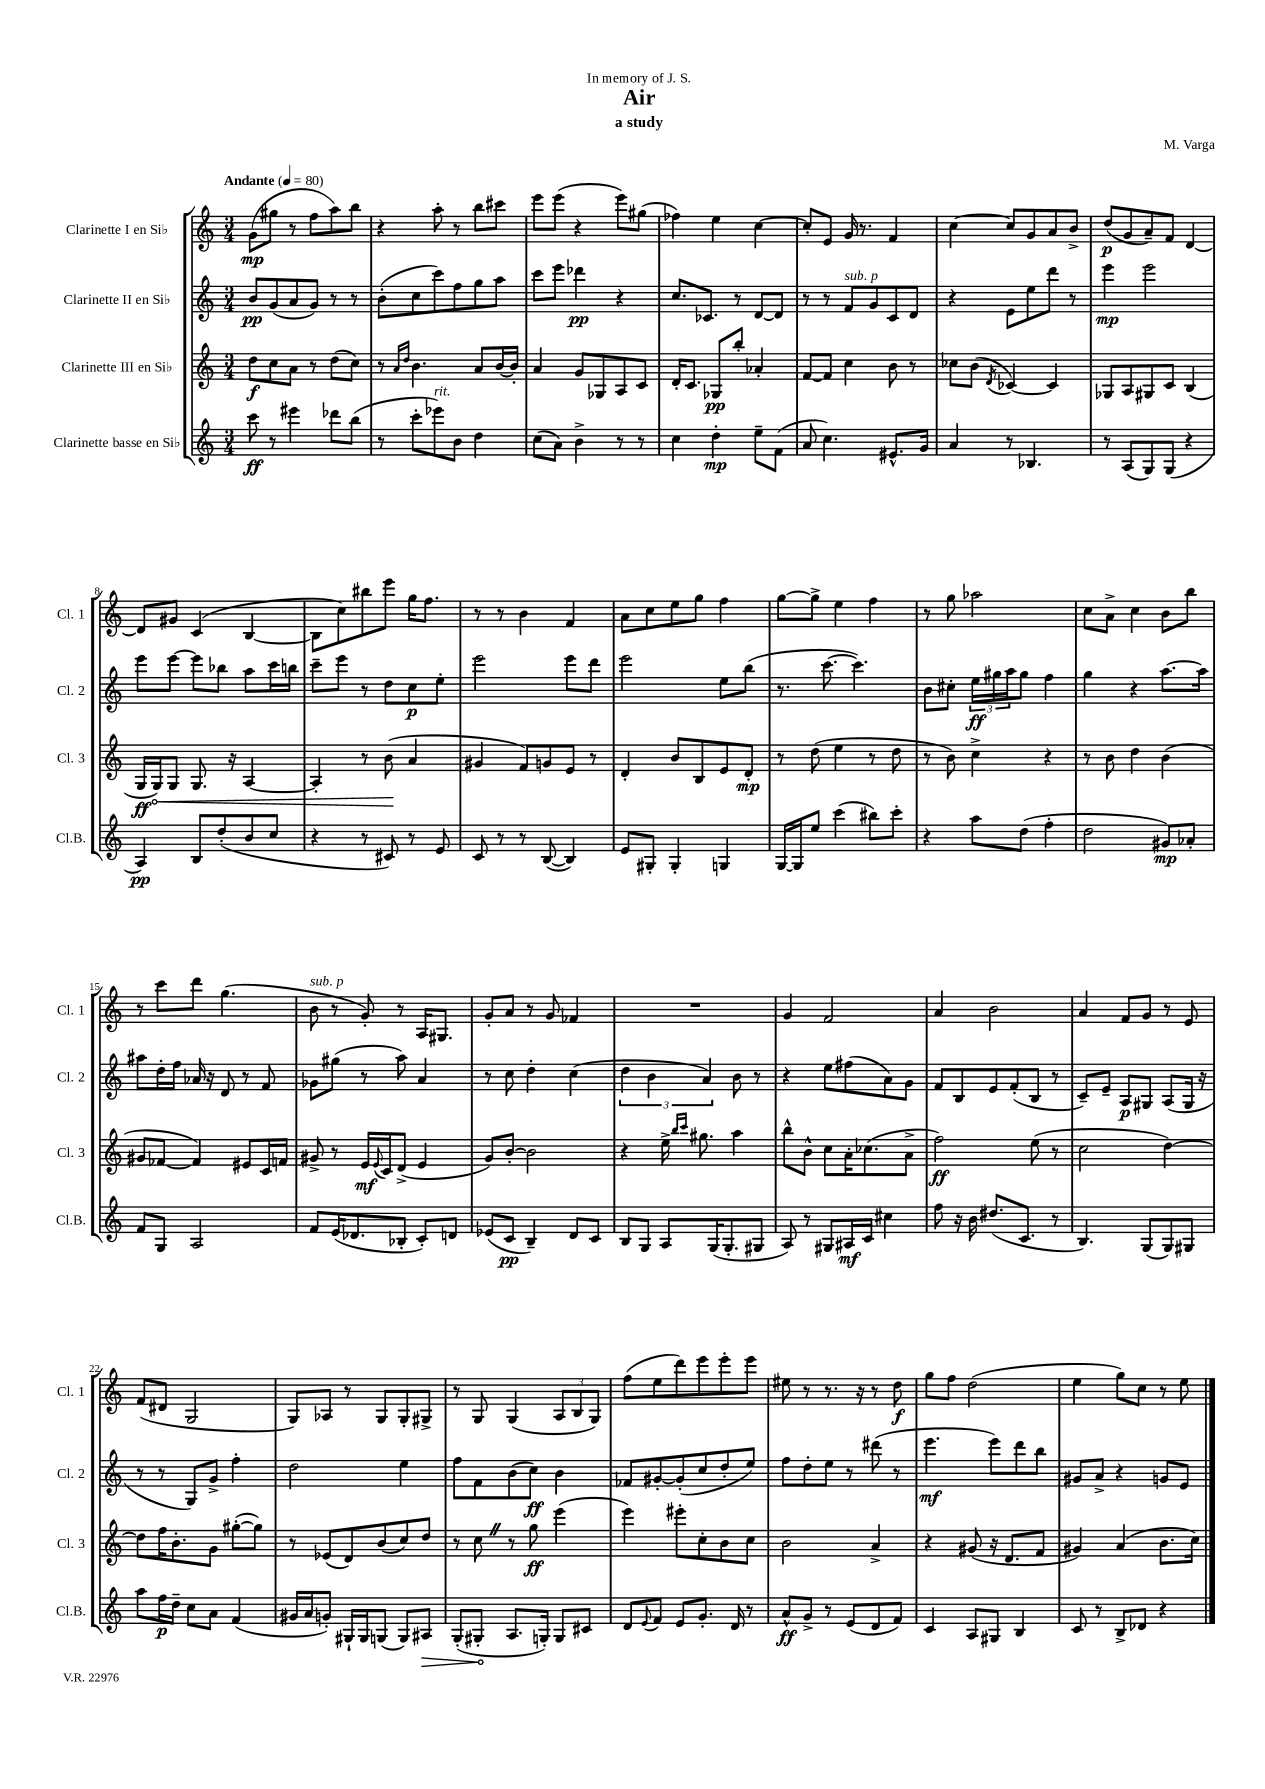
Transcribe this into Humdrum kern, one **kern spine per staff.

**kern	**dynam	**kern	**dynam	**kern	**dynam	**kern	**dynam
*part4	*part4	*part3	*part3	*part2	*part2	*part1	*part1
*staff4	*staff4	*staff3	*staff3	*staff2	*staff2	*staff1	*staff1
*I"Clarinette basse en Si♭	*	*I"Clarinette III en Si♭	*	*I"Clarinette II en Si♭	*	*I"Clarinette I en Si♭	*
*I'Cl.B.	*	*I'Cl. 3	*	*I'Cl. 2	*	*I'Cl. 1	*
*clefG2	*	*clefG2	*	*clefG2	*	*clefG2	*
*k[]	*	*k[]	*	*k[]	*	*k[]	*
*M3/4	*	*M3/4	*	*M3/4	*	*M3/4	*
*MM80	*	*MM80	*	*MM80	*	*MM80	*
=1	=1	=1	=1	=1	=1	=1	=1
!	!	!	!	!	!	!LO:TX:a:B:t=Andante	!
8ccc\	ff	8dd\L	f	8b/L	pp	(8g\L	mp
8r	.	8cc\	.	(8g/	.	8gg#X\J	.
4eee#X\	.	8a\J	.	8a/	.	8r	.
.	.	8r	.	8g/J)	.	8ff\L	.
8ddd-X\L	.	(8dd\L	.	8r	.	8aa\)	.
(8bb\J	.	8cc\J)	.	8r	.	8bb\J	.
=2	=2	=2	=2	=2	=2	=2	=2
8r	.	8r	.	(8b'\L	.	4r	.
.	.	16qqa/LL	.	.	.	.	.
.	.	16qqdd/JJ	.	.	.	.	.
8ccc'\L	.	4.b\	.	8cc\	.	.	.
!LO:TX:a:i:t=rit.	!	!	!	!	!	!	!
8eee-X\)	.	.	.	8ccc\)	.	8aa'\	.
8b\J	.	.	.	8ff\	.	8r	.
4dd\	.	8a/L	.	8gg\	.	8bb\L	.
.	.	[16b/L	.	8aa\J	.	8ccc#X\J	.
.	.	16b'/JJ]	.	.	.	.	.
=3	=3	=3	=3	=3	=3	=3	=3
(8cc\L	.	4a/	.	8ccc\L	.	8eee\L	.
8a\J)	.	.	.	8eee\J	.	(8eee\J	.
4b^\	.	8g/L	.	4ddd-X\	pp	4r	.
.	.	8G-X/	.	.	.	.	.
8r	.	8A/	.	4r	.	8eee\L)	.
8r	.	8c/J	.	.	.	(8gg#X\J	.
=4	=4	=4	=4	=4	=4	=4	=4
4cc\	.	16d'/KL	.	8.cc/L	.	4ff-X\)	.
.	.	8.c/J	.	.	.	.	.
.	.	.	.	8.c-X/J	.	.	.
4dd'\	mp	8G-X/L	pp	.	.	4ee\	.
.	.	8bb'/J	.	8r	.	.	.
8ee~\L	.	4a-X'/	.	[8d/L	.	[4cc\	.
(8f\J	.	.	.	8d/J]	.	.	.
=5	=5	=5	=5	=5	=5	=5	=5
8a/	.	[8f/L	.	8r	.	8cc'/L]	.
4.cc\)	.	8f/J]	.	8r	.	8e/J	.
!	!	!	!	!LO:TX:a:i:t=sub. p	!	!	!
.	.	4cc\	.	8f/L	.	16g/	.
.	.	.	.	.	.	8.r	.
.	.	.	.	8g/	.	.	.
8.e#X^^/L	.	8b\	.	8c/	.	4f/	.
.	.	8r	.	8d/J	.	.	.
16g/Jk	.	.	.	.	.	.	.
=6	=6	=6	=6	=6	=6	=6	=6
4a/	.	8cc-X\L	.	4r	.	[4cc\	.
.	.	(8b\J	.	.	.	.	.
.	.	8qd/	.	.	.	.	.
8r	.	[4c-X/)	.	8e\L	.	8cc/L]	.
4.B-X/	.	.	.	8ee\	.	8g/	.
.	.	4c-/]	.	8ddd\J	.	8a/	.
.	.	.	.	8r	.	8b^/J	.
=7	=7	=7	=7	=7	=7	=7	=7
8r	.	8G-X/L	.	4eee\	mp	(8dd/L	p
(8A/L	.	8A/	.	.	.	8g/	.
8G/)	.	8G#X/	.	2eee\	.	8a~/)	.
(8G/J	.	8c/J	.	.	.	8f/J	.
4r	.	(4B/	.	.	.	[4d/	.
!!LO:LB:g=z
=8	=8	=8	=8	=8	=8	=8	=8
4A/)	pp	16G/LL	ff	8eee\L	.	8d/L]	.
!	!	!	!LO:HP:b	!	!	!	!
.	.	16G/J)	<	.	.	.	.
.	.	8G/J	.	[8eee\J	.	8g#X/J	.
8B/L	.	8.G/	.	8eee\L]	.	(4c/	.
(8dd'/	.	.	.	8bb-X\J	.	.	.
.	.	16r	.	.	.	.	.
8b/	.	[4A/	.	8aa\L	.	[4B/	.
8cc/J	.	.	.	16ccc\L	.	.	.
.	.	.	.	16bbn\JJ	.	.	.
=9	=9	=9	=9	=9	=9	=9	=9
4r	.	4A'/]	.	8ccc~\L	.	8B\L]	.
.	.	.	.	8eee\J	.	8cc\)	.
8r	.	8r	.	8r	.	8bb#X\	.
8c#X/)	.	(8b\	.	8dd\L	.	8eee\J	.
8r	.	4a/	[	8cc\	p	16gg\KL	.
.	.	.	.	.	.	8.ff\J	.
8e/	.	.	.	8ee'\J	.	.	.
=10	=10	=10	=10	=10	=10	=10	=10
8c/	.	4g#X/	.	2eee\	.	8r	.
8r	.	.	.	.	.	8r	.
8r	.	8f/L)	.	.	.	4b\	.
([8B/	.	8gn/	.	.	.	.	.
4B/])	.	8e/J	.	8eee\L	.	4f/	.
.	.	8r	.	8ddd\J	.	.	.
=11	=11	=11	=11	=11	=11	=11	=11
8e/L	.	4d'/	.	2eee\	.	8a\L	.
8G#X'/J	.	.	.	.	.	8cc\	.
4G#'/	.	8b/L	.	.	.	8ee\	.
.	.	8B/	.	.	.	8gg\J	.
4Gn/	.	8e/	.	8ee\L	.	4ff\	.
.	.	8d'/J	mp	(8bb\J	.	.	.
=12	=12	=12	=12	=12	=12	=12	=12
[16G/LL	.	8r	.	8.r	.	[8gg\L	.
16G/J]	.	.	.	.	.	.	.
8ee/J	.	(8dd\	.	.	.	8gg^\J]	.
.	.	.	.	[8.ccc\	.	.	.
(4ccc\	.	4ee\	.	.	.	4ee\	.
.	.	.	.	4.ccc\])	.	.	.
8bb#X\L)	.	8r	.	.	.	4ff\	.
8ccc'\J	.	8dd\	.	.	.	.	.
=13	=13	=13	=13	=13	=13	=13	=13
4r	.	8r	.	8b\L	.	8r	.
.	.	8b\)	.	8cc#X'\J	.	8gg\	.
8aa\L	.	4cc^\	.	24ee\LL	ff	2aa-X\	.
.	.	.	.	24gg#X\	.	.	.
.	.	.	.	24aa\J	.	.	.
(8dd\J	.	.	.	8gg#\J	.	.	.
4ff'\	.	4r	.	4ff\	.	.	.
=14	=14	=14	=14	=14	=14	=14	=14
2dd\	.	8r	.	4gg\	.	8cc\L	.
.	.	8b\	.	.	.	8a^\J	.
.	.	4dd\	.	4r	.	4cc\	.
8g#X/L)	mp	(4b\	.	[8.aa\L	.	8b\L	.
8a-X'/J	.	.	.	.	.	8bb\J	.
.	.	.	.	16aa\Jk]	.	.	.
!!LO:LB:g=z
=15	=15	=15	=15	=15	=15	=15	=15
8f/L	.	8g#X/L	.	8aa#X\L	.	8r	.
8G/J	.	[8f-X/J	.	16dd'\L	.	8ccc\L	.
.	.	.	.	16ff\JJ	.	.	.
2A/	.	4f-/])	.	16a-X/	.	8ddd\J	.
.	.	.	.	16r	.	.	.
.	.	.	.	8d/	.	(4.gg\	.
.	.	8e#X/L	.	8r	.	.	.
.	.	16c/L	.	8f/	.	.	.
.	.	16fn/JJ	.	.	.	.	.
=16	=16	=16	=16	=16	=16	=16	=16
!	!	!	!	!	!	!LO:TX:a:i:t=sub. p	!
8f/L	.	8g#X^/	.	8g-X\L	.	8b\	.
(16e/K	.	8r	.	(8gg#X\J	.	8r	.
8.d-X/	.	.	.	.	.	.	.
.	.	16e/LL	mf	8r	.	8g'/)	.
.	.	8qqe/	.	.	.	.	.
.	.	16c/J	.	.	.	.	.
8B-X'/J	.	(8d^/J	.	8aa\)	.	8r	.
8c'/L)	.	4e/	.	4a/	.	16A/KL	.
.	.	.	.	.	.	8.G#X/J	.
8dn/J	.	.	.	.	.	.	.
=17	=17	=17	=17	=17	=17	=17	=17
(8e-X/L	.	8g/L)	.	8r	.	8g'/L	.
8c/J	pp	[8b'/J	.	8cc\	.	8a/J	.
4B~/)	.	2b\]	.	4dd'\	.	8r	.
.	.	.	.	.	.	8g/	.
8d/L	.	.	.	(4cc\	.	4f-X/	.
8c/J	.	.	.	.	.	.	.
=18	=18	=18	=18	=18	=18	=18	=18
8B/L	.	4r	.	6dd\	.	2.r	.
8G/J	.	.	.	.	.	.	.
.	.	.	.	6b\	.	.	.
8A/L	.	16ee^\	.	.	.	.	.
.	.	16qqbb/LL	.	.	.	.	.
.	.	16qqccc/JJ	.	.	.	.	.
.	.	8.gg#X\	.	.	.	.	.
.	.	.	.	6a/)	.	.	.
(16G/K	.	.	.	.	.	.	.
8.G'/	.	.	.	.	.	.	.
.	.	4aa\	.	8b\	.	.	.
8G#X/J	.	.	.	8r	.	.	.
=19	=19	=19	=19	=19	=19	=19	=19
8A/)	.	8bb^^\L	.	4r	.	4g/	.
8r	.	8b^^\J	.	.	.	.	.
8G#X/L	.	8cc\L	.	8ee\L	.	2f/	.
16A#X/L	mf	16a'\K	.	(8ff#X\	.	.	.
16c/JJ	.	(8.cc-X\	.	.	.	.	.
4cc#X\	.	.	.	8a\)	.	.	.
.	.	8a^\J	.	8g\J	.	.	.
=20	=20	=20	=20	=20	=20	=20	=20
8ff\	.	2ff\)	ff	8f/L	.	4a/	.
16r	.	.	.	8B/	.	.	.
16b\	.	.	.	.	.	.	.
(8.dd#X/L	.	.	.	8e/	.	2b\	.
.	.	.	.	(8f'/	.	.	.
8.c/J	.	.	.	.	.	.	.
.	.	(8ee\	.	8B/J	.	.	.
8r	.	8r	.	8r	.	.	.
=21	=21	=21	=21	=21	=21	=21	=21
4.B/)	.	2cc\	.	8c~/L)	.	4a/	.
.	.	.	.	8e~/J	.	.	.
.	.	.	.	8A/L	p	8f/L	.
(8G/L	.	.	.	8G#X/J	.	8g/J	.
8G/)	.	[4dd\)	.	(8A/L	.	8r	.
8G#X/J	.	.	.	16G#/Jk	.	8e/	.
.	.	.	.	16r	.	.	.
!!LO:LB:g=z
=22	=22	=22	=22	=22	=22	=22	=22
8aa\L	.	8dd\L]	.	8r	.	(8f/L	.
16ff\L	p	16ff\K	.	8r	.	8d#X/J	.
16dd~\JJ	.	8.b'\	.	.	.	.	.
8cc\L	.	.	.	8G/L)	.	2G/	.
8a\J	.	8g\J	.	8g^/J	.	.	.
(4f/	.	([8gg#X'\L	.	4ff'\	.	.	.
.	.	8gg#\J])	.	.	.	.	.
=23	=23	=23	=23	=23	=23	=23	=23
16g#X/LL	.	8r	.	2dd\	.	8G/L)	.
16a/J	.	.	.	.	.	.	.
8gn'/J)	.	(8e-X/L	.	.	.	8A-X/J	.
16G#X`/LL	.	8d/)	.	.	.	8r	.
16G#/J	.	.	.	.	.	.	.
(8Gn/J	.	(8b/	.	.	.	8G/L	.
8G/L)	.	8cc/)	.	4ee\	.	8G'/	.
!	!LO:HP:b	!	!	!	!	!	!
8A#X/J	>	8dd/J	.	.	.	8G#X^/J	.
=24	=24	=24	=24	=24	=24	=24	=24
(8G'/L	.	8r	.	8ff\L	.	8r	.
8G#X'/J	.	8ccZ\	.	8f\	.	8G/	.
8.A/L	]	8r	.	(8b\	.	(4G/	.
.	.	8gg\	ff	8cc\J)	ff	.	.
16Gn'/Jk)	.	.	.	.	.	.	.
8G/L	.	(4eee\	.	4b\	.	12A/L	.
.	.	.	.	.	.	12B/	.
8c#X/J	.	.	.	.	.	.	.
.	.	.	.	.	.	12G/J)	.
=25	=25	=25	=25	=25	=25	=25	=25
8d/L	.	4eee\)	.	8f-X/L	.	(8ff\L	.
8qqe/	.	.	.	.	.	.	.
8f/J	.	.	.	[8g#X'/	.	8ee\	.
8e/L	.	8eee#X'\L	.	(8g#'/]	.	8ddd\)	.
8.g'/J	.	8cc'\	.	8cc/	.	8eee\	.
.	.	8b\	.	8dd'/	.	8eee'\	.
16d/	.	.	.	.	.	.	.
8r	.	8cc\J	.	8ee/J)	.	8eee\J	.
=26	=26	=26	=26	=26	=26	=26	=26
8a^^/L	ff	2b\	.	8ff\L	.	8ee#X\	.
8g^/J	.	.	.	8dd'\	.	8r	.
8r	.	.	.	8ee\J	.	8.r	.
(8e/L	.	.	.	8r	.	.	.
.	.	.	.	.	.	16r	.
8d/	.	4a^/	.	(8ddd#X\	.	8r	.
8f/J)	.	.	.	8r	.	8dd\	f
=27	=27	=27	=27	=27	=27	=27	=27
4c/	.	4r	.	4.eee\	mf	8gg\L	.
.	.	.	.	.	.	8ff\J	.
8A/L	.	(8g#X/	.	.	.	(2dd\	.
8G#X/J	.	16r	.	8eee\L)	.	.	.
.	.	8.d/L	.	.	.	.	.
4B/	.	.	.	8ddd\	.	.	.
.	.	8f/J	.	8bb\J	.	.	.
=28	=28	=28	=28	=28	=28	=28	=28
8c/	.	4g#X/)	.	8g#X/L	.	4ee\	.
8r	.	.	.	8a^/J	.	.	.
8B^/L	.	(4a/	.	4r	.	8gg\L)	.
8d-X/J	.	.	.	.	.	8cc\J	.
4r	.	8.b\L	.	8gn/L	.	8r	.
.	.	.	.	8e/J	.	8ee\	.
.	.	16cc\Jk)	.	.	.	.	.
==	==	==	==	==	==	==	==
*-	*-	*-	*-	*-	*-	*-	*-
